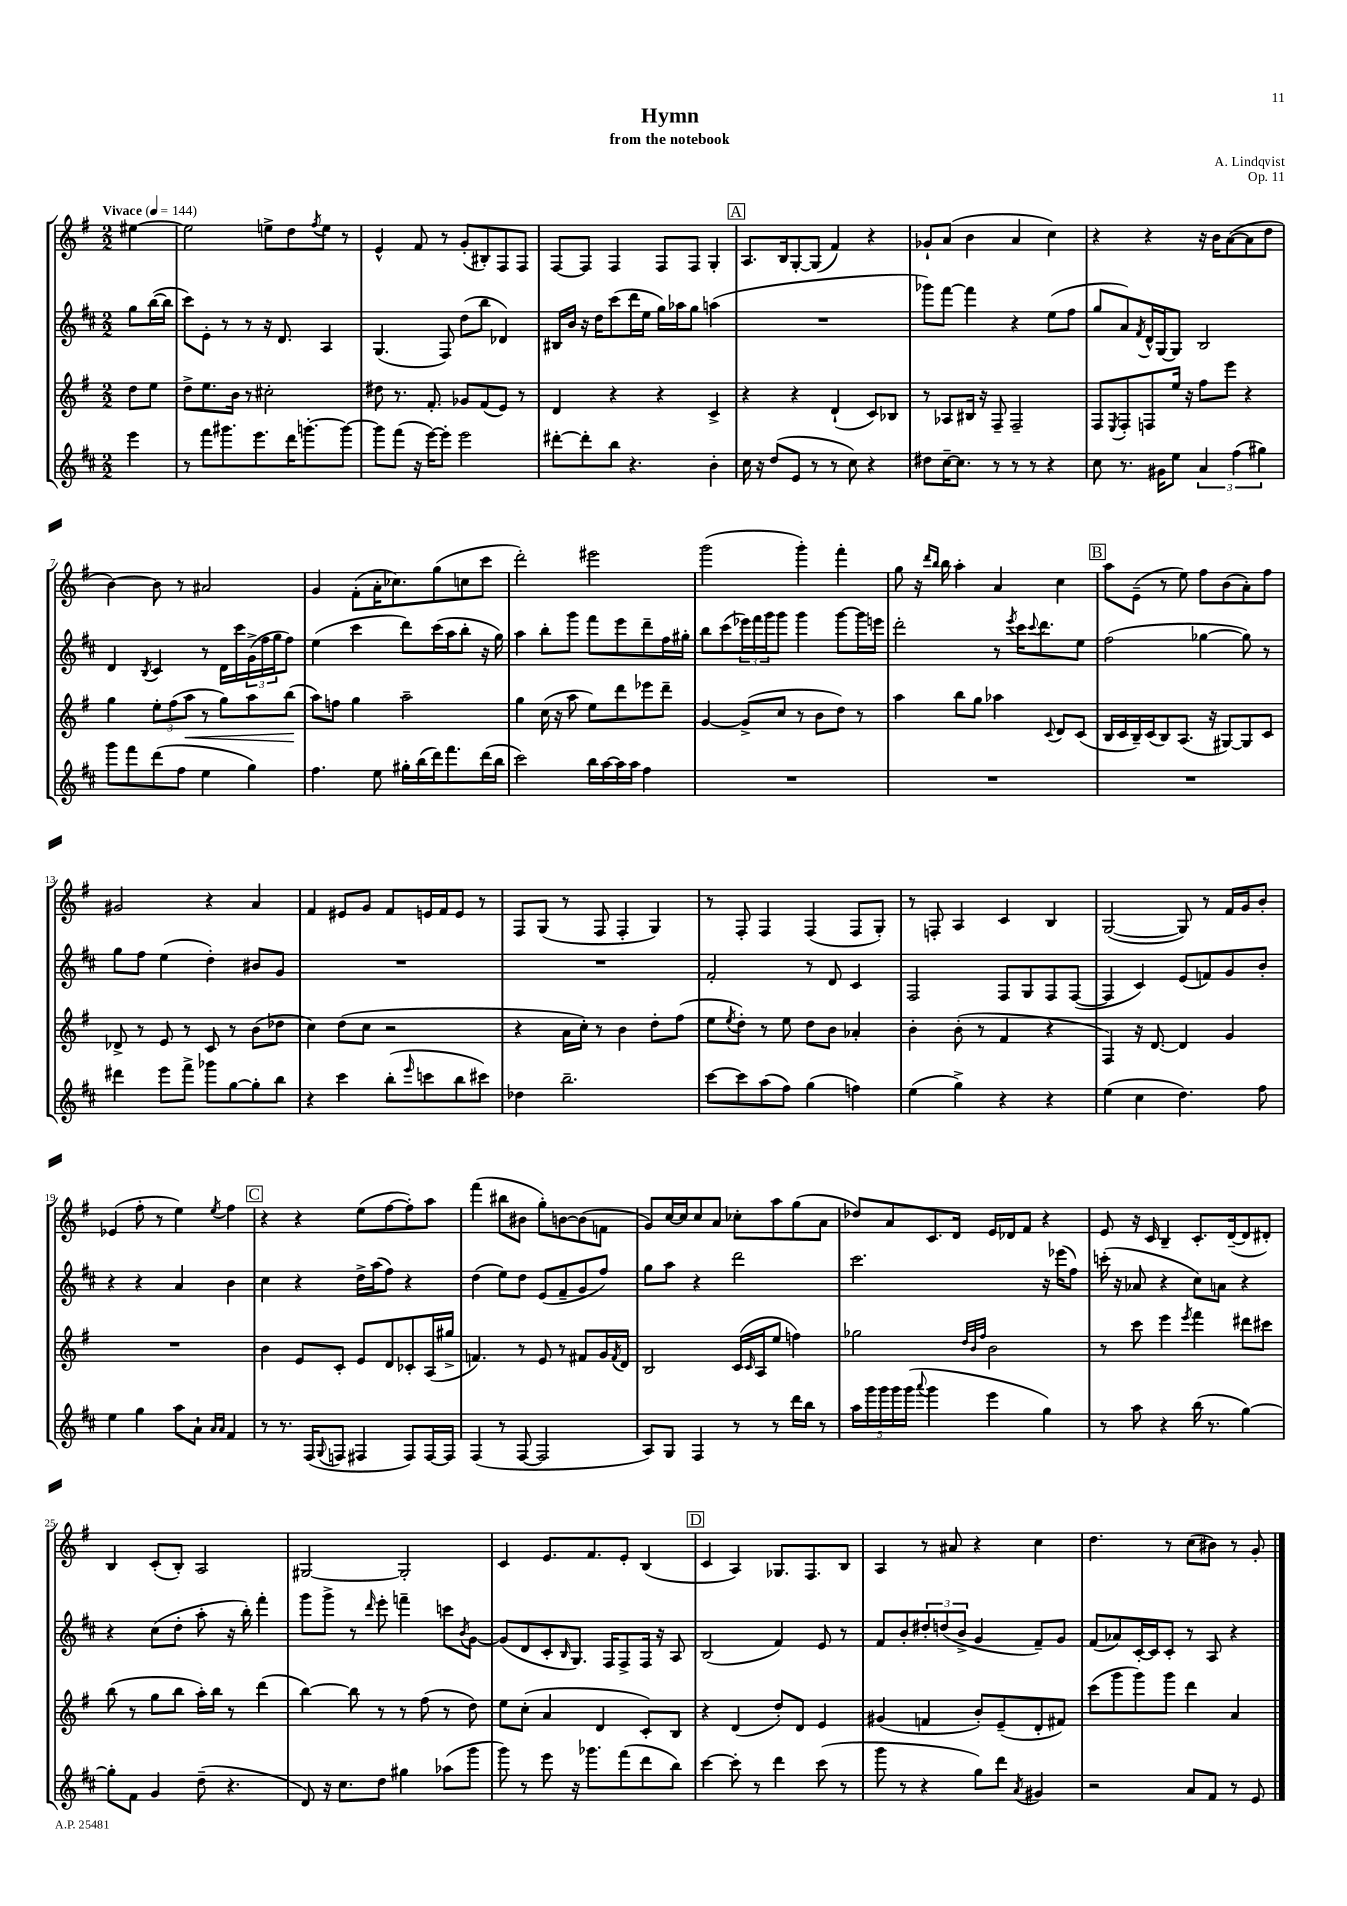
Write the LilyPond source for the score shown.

\header { title = "Hymn" composer = "A. Lindqvist" subtitle = "from the notebook" opus = "Op. 11" }
<<
\new StaffGroup <<
\new Staff = "s0" {
    \clef treble \key g \major \numericTimeSignature \time 2/2 \partial 4 \tempo "Vivace" 4 = 144
    eis''4~ |
    eis''2 e''8-> d''8 \acciaccatura { fis''8 } e''8 r8 |
    e'4-^ fis'8 r8 g'8-.( bis8-.) fis8 fis8 |
    fis8~ fis8 fis4 fis8 fis8 g4-. |
    \mark \markup { \box "A" } a8. b16 g8~-. g8( fis'4) r4 |
    ges'8-! a'8( b'4 a'4 c''4) |
    r4 r4 r16 b'16 a'8~( a'8 d''8 |
    b'4~) b'8 r8 ais'2 |
    g'4 fis'8-.( a'16-. ces''8.) g''8( c''8 c'''8 |
    d'''2-.) eis'''2 |
    g'''2( g'''4-.) fis'''4-. |
    g''8 r16 \grace { d'''16 b''16 } b''16 a''4-. a'4 c''4 |
    \mark \markup { \box "B" } a''8 e'8--( r8 e''8) fis''8 b'8( a'8-.) fis''8 |
    gis'2 r4 a'4 |
    fis'4 eis'8 g'8 fis'8 e'16 fis'16 e'8 r8 |
    fis8 g8( r8 fis8 fis4-. g4) |
    r8 fis8-. fis4 fis4( fis8 g8-.) |
    r8 f8-. a4 c'4 b4 |
    g2~( g8) r8 fis'16 g'16 b'8-. |
    ees'4( fis''8-. r8 e''4) \acciaccatura { e''8 } fis''4 |
    \mark \markup { \box "C" } r4 r4 e''8( fis''8~ fis''8-.) a''8 |
    fis'''4( bis''8 bis'8 g''8-.) b'8~ b'8( f'8 |
    g'8) c''16~ c''16 c''8 a'8 ces''8-. a''8 g''8( a'8 |
    des''8) a'8 c'8. d'16 e'16 des'16 fis'8 r4 |
    e'8 r16 c'16 b4-- c'8.-. d'16~--( d'8 dis'8-.) |
    b4 c'8-.( b8-.) a2 |
    gis2~ gis2-. |
    c'4 e'8. fis'8. e'8-. b4( |
    \mark \markup { \box "D" } c'4 a4) ges8. fis8. b8 |
    a4 r8 ais'8 r4 c''4 |
    d''4. r8 c''8( bis'8) r8 g'8-. \bar "|." |
}
\new Staff = "s1" {
    \clef treble \key d \major \numericTimeSignature \time 2/2 \partial 4
    g''8 b''16~( b''16 |
    cis'''8) e'8-. r8 r8 r16 d'8. a4 |
    g4.( fis8) d''8( b''8 des'4) |
    bis16 b'16 r16 d''16 cis'''8( d'''16 e''16 g''16) aes''16 g''8 a''4( |
    \mark \markup { \box "A" } R1 |
    ges'''8) fis'''8~ fis'''4 r4 e''8( fis''8 |
    g''8 a'8) \acciaccatura { fis'8 } d'16-^ g16~ g8 b2 |
    d'4 \acciaccatura { b8 } cis'4 r8 d'16 cis'''16 \tuplet 3/2 { g'16->( fis''16 g''16 } fis''8) |
    e''4( cis'''4 d'''8) cis'''16( a''16 b''8-. r16 g''16) |
    a''4 b''8-. g'''8 fis'''8 e'''8 d'''8-- fis''16 gis''16-. |
    b''8 cis'''8( \tuplet 3/2 { ees'''16) fis'''16 g'''16 } g'''8 g'''4 g'''8~ g'''16 e'''16 |
    d'''2-. r8 \acciaccatura { e'''8 } cis'''16 \appoggiatura { cis'''8 } d'''8. e''8 |
    \mark \markup { \box "B" } fis''2( ges''4~ ges''8) r8 |
    g''8 fis''8 e''4( d''4-.) bis'8 g'8 |
    R1 |
    R1 |
    fis'2-. r8 d'8 cis'4 |
    fis2 fis8 g8 fis8 fis8~( |
    fis4 cis'4) e'8( f'8) g'8 b'8-. |
    r4 r4 a'4 b'4 |
    \mark \markup { \box "C" } cis''4 r4 d''16-> a''16( fis''8) r4 |
    d''4( e''8) d''8 e'8( fis'8-- g'8 fis''8) |
    g''8 a''8 r4 d'''2 |
    cis'''2. r16 ees'''16( fis''8) |
    c'''16-.( r16 aes'8 r4 cis''8) a'8 r4 |
    r4 cis''8( d''8-. a''8-. r16 b''16-.) fis'''4-. |
    g'''8 g'''8-> r8 \grace { d'''16 } e'''8-. f'''4-- c'''8 \acciaccatura { b'8 } g'8~ |
    g'8( d'8 cis'8-. \grace { b16 } g8.) fis16 fis8-> fis16 r16 a8 |
    \mark \markup { \box "D" } b2( fis'4) e'8 r8 |
    fis'8 b'8-. \tuplet 3/2 { dis''8-. d''8( b'8-> } g'4 fis'8--) g'8 |
    fis'8( aes'8) cis'16~-. cis'16 cis'8-. r8 a8 r4 \bar "|." |
}
\new Staff = "s2" {
    \clef treble \key g \major \numericTimeSignature \time 2/2 \partial 4
    d''8 e''8 |
    d''8-> e''8. b'16 r8 cis''2-. |
    dis''8 r8. fis'8.-. ges'8 fis'8( e'8) r8 |
    d'4 r4 r4 c'4-> |
    \mark \markup { \box "A" } r4 r4 d'4-!( c'8) bes8 |
    r8 aes8 bis16 r16 fis8-- fis2-- |
    fis8 \acciaccatura { e8 } fis8-. f8 e''16 r16 fis''8 e'''8 r4 |
    g''4 \tuplet 3/2 { e''8-. fis''8( a''8\< } r8 g''8) a''8 b''8\!( |
    a''8) f''8 g''4 a''2-- |
    g''4 c''16( r16 a''8 e''8) d'''8 ees'''8 d'''8-- |
    g'4~ g'8->( c''8 r8 b'8 d''8) r8 |
    a''4 b''8 g''8 aes''4 \appoggiatura { c'8 } d'8 c'8( |
    \mark \markup { \box "B" } b16 c'16 b16--) c'16( b8) a8.( r16 gis8~) gis8 c'8 |
    des'8-> r8 e'8 r8 c'8 r8 b'8( des''8 |
    c''4) d''8( c''8 r2 |
    r4 a'16 c''16-.) r8 b'4 d''8-. fis''8( |
    e''8 \acciaccatura { e''8 } d''8-.) r8 e''8 d''8 b'8 aes'4-. |
    b'4-. b'8-.( r8 fis'4 r4 |
    fis4) r16 d'8.~ d'4 g'4 |
    R1 |
    \mark \markup { \box "C" } b'4 e'8 c'8-. e'8 d'8 ces'8-. a16( gis''16-> |
    f'4.) r8 e'8 r8 fis'8 g'16 \acciaccatura { fis'8 } d'16 |
    b2 c'16( \grace { c'16 } a16 e''8 f''4) |
    ges''2 \grace { d''32 b'32 fis''32 } b'2 |
    r8 c'''8 e'''4 \acciaccatura { e'''8 } fis'''4 dis'''8 cis'''8 |
    b''8( r8 g''8 b''8 a''16-.) b''16 r8 d'''4( |
    b''4~) b''8 r8 r8 fis''8( r8 d''8) |
    e''8 c''8-.( a'4 d'4 c'8-.) b8 |
    \mark \markup { \box "D" } r4 d'4( d''8-.) d'8 e'4 |
    gis'4( f'4 b'8-.) e'8--( d'8-. fis'8) |
    c'''8( g'''8 g'''8) g'''8 d'''4 a'4 \bar "|." |
}
\new Staff = "s3" {
    \clef treble \key d \major \numericTimeSignature \time 2/2 \partial 4
    e'''4 |
    r8 fis'''8 gis'''8. e'''8. d'''16 g'''8.~-. g'''8~ |
    g'''8 fis'''8( r16 e'''16~) e'''8-. e'''2 |
    dis'''8~-. dis'''8-. b''8 r4. b'4-. |
    \mark \markup { \box "A" } cis''16 r16 d''8( e'8 r8 r8 cis''8) r4 |
    dis''8 cis''16~-- cis''8. r8 r8 r8 r4 |
    cis''8 r8. gis'16 e''8 \tuplet 3/2 { a'4 fis''4( gis''4) } |
    g'''8 fis'''8 d'''8( fis''8 e''4 g''4) |
    fis''4. e''8 gis''16-. b''16( d'''16) fis'''8. d'''16( b''16 |
    cis'''2) b''16 a''16~ a''16 a''16 fis''4 |
    R1 |
    R1 |
    \mark \markup { \box "B" } R1 |
    dis'''4 e'''8 fis'''8-> ges'''8 g''8~ g''8-. b''8 |
    r4 cis'''4 b''8-.( \grace { e'''16 } c'''8 b''8 cis'''8) |
    des''4 b''2.-- |
    cis'''8~ cis'''8 a''8( fis''8) g''4( f''4) |
    e''4( g''4->) r4 r4 |
    e''4( cis''4 d''4.) fis''8 |
    e''4 g''4 a''8 a'8-! \grace { a'16 a'16 } fis'4 |
    \mark \markup { \box "C" } r8 r8. fis16( \appoggiatura { g8 } f8 fis4 fis8) fis16~ fis16 |
    fis4( r8 fis8~ fis2 |
    a8) g8 fis4 r8 r8 d'''16 b''16 r8 |
    \tuplet 5/4 { a''16 g'''16 g'''16 g'''16 g'''16( } \appoggiatura { a'''8 } g'''4 e'''4 g''4) |
    r8 a''8 r4 b''16( r8. g''4~) |
    g''8-. fis'8 g'4 d''8--( r4. |
    d'8) r16 cis''8. d''8 gis''4 aes''8( g'''8 |
    g'''8) r8 e'''8 r16 ges'''8. fis'''8( d'''8 b''8) |
    \mark \markup { \box "D" } cis'''4~ cis'''8-. r8 d'''4 cis'''8( r8 |
    g'''8 r8 r4 g''8) d'''8 \acciaccatura { a'8 } gis'4 |
    r2 a'8 fis'8 r8 e'8 \bar "|." |
}
>>
>>
